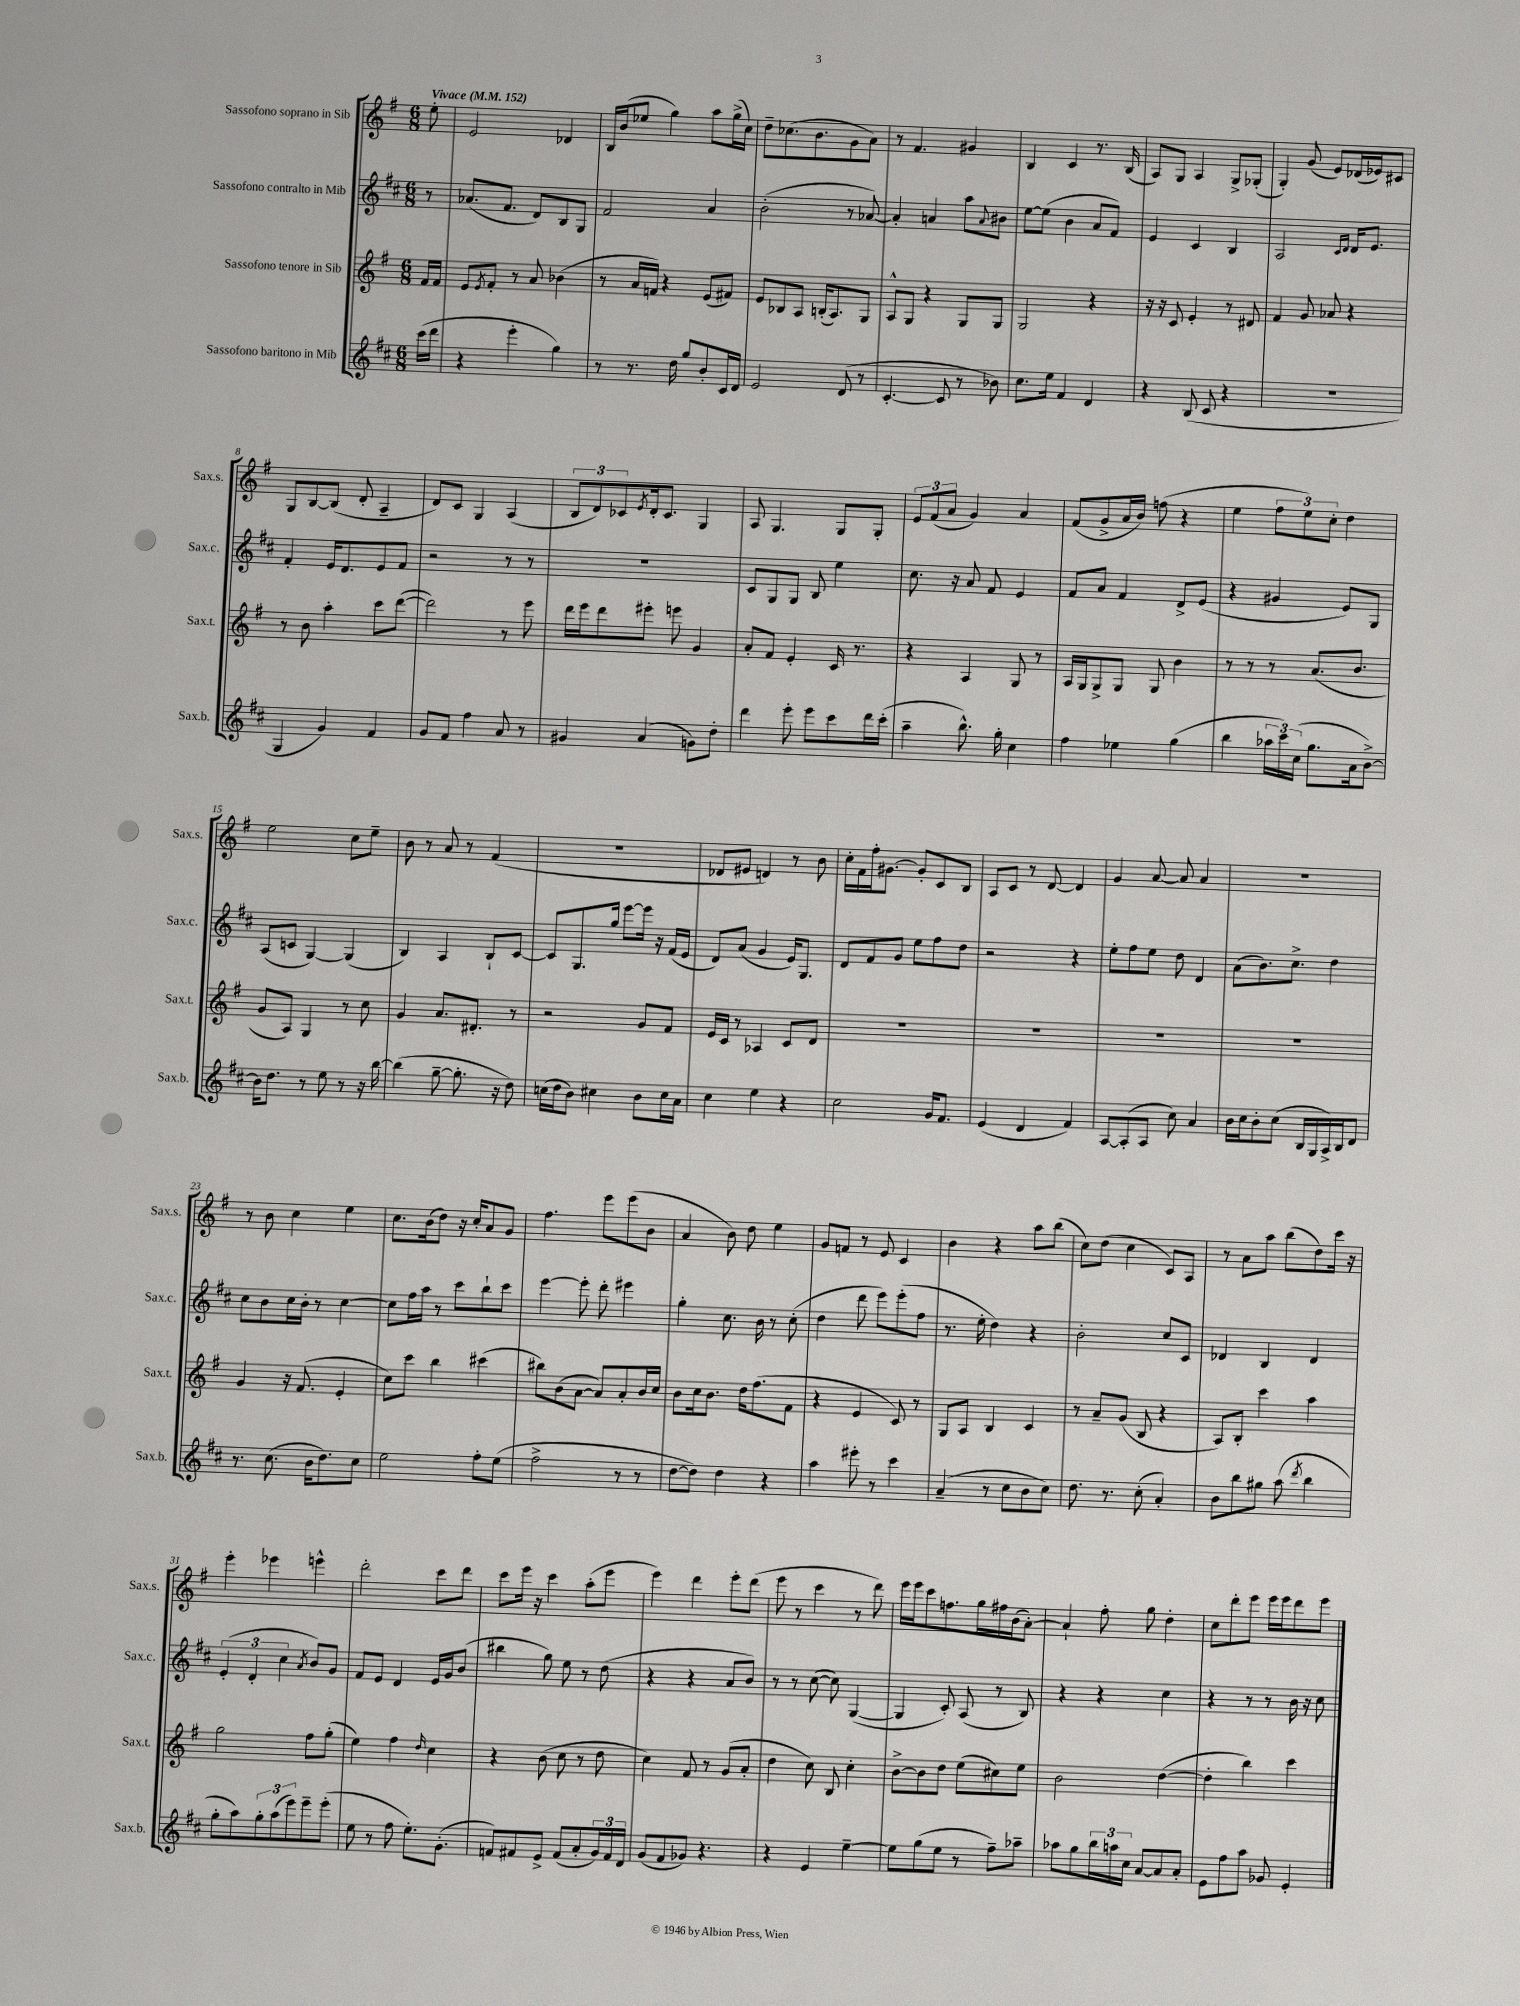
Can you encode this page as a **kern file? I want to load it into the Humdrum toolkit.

**kern	**kern	**kern	**kern
*staff4	*staff3	*staff2	*staff1
*clefG2	*clefG2	*clefG2	*clefG2
*k[f#c#]	*k[f#]	*k[f#c#]	*k[f#]
*M6/8	*M6/8	*M6/8	*M6/8
*MM152	*MM152	*MM152	*MM152
(16ccc#	16f#	8r	8ee'
16ddd	16f#	.	.
=	=	=	=
4r	8e	(8.a-	2e
.	8qe	.	.
.	8f#'	.	.
.	.	8.f#	.
4eee'	8r	.	.
.	8a	8d)	.
4gg)	(4b-	8B	4d-
.	.	8G	.
=	=	=	=
8r	8r	2f#	16B
.	.	.	(16b
8.r	16a	.	8ee-
.	16f)	.	.
.	4r	.	4gg)
16dd	.	.	.
8gg	.	.	.
8b'	(8e	4a	8aa
16c#	8f#)	.	(16gg^
16d	.	.	16cc)
=	=	=	=
2e	8e	(2b'	8dd~
.	8B-	.	(8.cc-
.	8A	.	.
.	.	.	8.b
.	(16B'	.	.
.	8.A)	.	.
(8d	.	8r	8g
8r	8G	[8a-)	8a)
=	=	=	=
[4.c#'	8A^^	4a-']	8r
.	8G	.	4.f#
.	4r	4a	.
8c#]	.	.	.
8r	8G	8aa	4g#
.	.	8qqa	.
8b-)	8G	8b#	.
=	=	=	=
8.cc#	2G	[8ee	4B
.	.	(8ee]	.
16ee	.	.	.
4f#	.	4b	4c
4d	4r	8a	8.r
.	.	8f#)	.
.	.	.	(16B
=	=	=	=
4r	16r	4e	8A)
.	16r	.	.
.	8c	.	8G
(8B	4e'	4c#	4A
8c#	.	.	.
4r	8r	4B	8G^
.	8d#	.	(8G-'
=	=	=	=
2.r	4f#	2A	4G')
.	8g	.	(8g
.	8a-	.	8e)
.	.	16qqc#	.
.	.	16qqd	.
.	4r	16d	(16d-
.	.	8.e	16e-)
.	.	.	8c#
=	=	=	=
4G	8r	4f#'	8G
.	8b	.	[8B
4g)	4aa'	16e	(8B]
.	.	8.d	.
.	.	.	8d'
4f#	8ccc	8e	4A~
.	([8ddd	8f#	.
=	=	=	=
8g	2ddd])	2r	8d)
8f#	.	.	8c
4ff#	.	.	4G
8a	8r	8r	(4A
8r	8eee	8r	.
=	=	=	=
4g#	16ddd	2.r	12B
.	16eee	.	.
.	.	.	12d)
.	8ddd	.	.
.	.	.	12c-
.	.	.	8qe
(4a	8eee#'	.	16d'
.	.	.	8.c-
.	8eee	.	.
8g)	4g	.	4G
8dd'	.	.	.
=	=	=	=
4ddd	8a'	8c#	8A
.	8f#	8G	4.G
8eee'	4e'	8G	.
8eee	.	8B	.
8ccc#	16c	4ee	8G
.	8.r	.	.
16ddd	.	.	8G'
(16ccc#'	.	.	.
=	=	=	=
4aa~	4r	8.cc#	12e
.	.	.	(12f#
.	.	.	12a
.	.	16r	.
8.bb^^)	4A	8a	4g)
.	.	8f#	.
16gg'	.	.	.
4cc#	8G	4e	4a
.	8r	.	.
=	=	=	=
4ff#	16A	8f#	(8f#
.	16G	.	.
.	8G^	8a	8g^
4ee-	8G	4f#	16a
.	.	.	16b)
.	8G	.	(8ff
(4gg	4b	8d^	4r
.	.	(8e	.
=	=	=	=
4bb	8r	4r	4ee
.	8r	.	.
24aa-	8r	4g#	12ff#
24ccc#)	.	.	.
(24cc#	.	.	12ee)
8.gg	(8.a	.	.
.	.	.	12cc'
.	.	8e)	4dd
16a	8.b	.	.
[8b^)	.	8G	.
=	=	=	=
16b]	8g	(8A	2ee
8.dd	.	.	.
.	8A)	8c	.
8r	4G	[4G)	.
8ee	.	.	.
8r	8r	(4G]	8cc
16r	8cc	.	8ee~
[16bb	.	.	.
=	=	=	=
(4bb]	4g	4B)	8b
.	.	.	8r
[8gg~	8.a	4A	8a
8.gg']	.	.	8r
.	8.d#'	.	.
.	.	8B`	(4f#
16r	.	.	.
8dd)	8r	[8c#	.
=	=	=	=
(16cc	2r	8c#]	2.r
16dd	.	.	.
8b)	.	8.G	.
4cc#	.	.	.
.	.	16gg	.
.	.	[8eee	.
8b	8g	16eee]	.
.	.	16r	.
16cc#	8f#	(16f#	.
16a	.	16e	.
=	=	=	=
4cc#	16e	8d)	8d-
.	16c	.	.
.	8r	(8a	8e#
4ee	4A-	4g	4d)
4r	8c	16e)	8r
.	.	8.G	.
.	8d	.	8b
=	=	=	=
2cc#	2.r	8d	16cc'
.	.	.	16f#
.	.	8f#	16ff#'
.	.	.	[8.g#
.	.	8g	.
.	.	8ee	8g#']
16g	.	8ff#	8c
8.f#	.	.	.
.	.	8dd	8B
=	=	=	=
(4e	2.r	2r	8A
.	.	.	8c
4d	.	.	8r
.	.	.	[8d
4f#)	.	4r	4d]
=	=	=	=
[8A	2.r	8ee'	4g
(8A']	.	8ff#	.
8A	.	8ee	[8a
8cc#)	.	8dd	8a]
4a	.	4d	4a
=	=	=	=
16b	2.r	(8a	2.r
16cc#	.	.	.
8b'	.	8.b)	.
(8cc#	.	.	.
.	.	8.cc#^	.
16B	.	.	.
16G	.	.	.
16A^)	.	4dd	.
16B	.	.	.
8d	.	.	.
=	=	=	=
8.r	4g	8cc#	8r
.	.	8b	8b
(8.cc#	.	.	.
.	16r	16cc#	4cc
.	(8.f#	16b'	.
16b	.	8r	.
8.dd)	.	.	.
.	4e'	[4cc#	4ee
8cc#	.	.	.
=	=	=	=
2ee	8cc)	8cc#]	8.cc
.	8ccc	16ff#	.
.	.	16aa	(16b
.	4bb	8r	8dd)
.	.	8ccc#	16r
.	.	.	16cc'
8ff#'	(4ccc#	8bb`	8a
(8ee	.	8ccc#	8g
=	=	=	=
2ff#^	8bb#)	[4eee	4.ff#
.	(8b	.	.
.	[8a	8eee']	.
.	8a])	8ddd'	8eee
8r	8a'	4eee#	(8eee
8r	16b	.	8b
.	16cc	.	.
=	=	=	=
[8dd	8b	4gg'	4a
8dd])	16cc	.	.
.	8.b	.	.
4dd	.	8.cc#	8b)
.	16dd	.	8dd
.	(8.ff#	16b	.
4r	.	8r	4ee
.	8f#	(8cc#'	.
=	=	=	=
4aa	4r	4dd	8g
.	.	.	8f
8eee#'	4e	8ddd	8r
8r	.	8eee)	8e
4ccc#	8c)	(8eee'	4c
.	8r	8ff#	.
=	=	=	=
(4a~	8G	8.r	4b
.	8A	.	.
.	.	16ee'	.
8r	4B	4dd)	4r
8cc#	.	.	.
8b	4c	4r	8aa
8cc#)	.	.	(8bb
=	=	=	=
8.dd	8r	2b'	8cc)
.	8a~	.	(8dd
8.r	.	.	.
.	(8g	.	4cc
(8cc#'	8B	.	.
4a')	4r	8cc#	8c)
.	.	8c#	8A
=	=	=	=
8b	8A)	4d-	8r
8bb	8B'	.	8a
8gg#	4ccc	4B	8aa
(8aa	.	.	(8bb
8qddd	.	.	.
4bb	4aa	4d-	8dd)
.	.	.	16ccc
.	.	.	16r
=	=	=	=
8gg'	2gg	(6e'	4eee'
8aa)	.	.	.
.	.	6d'	.
12gg'	.	.	4eee-
(12aa	.	6cc#	.
12eee)	.	.	.
.	.	8qa	.
8eee~	8ff#	8b)	4eee^^
(8eee'	(8gg'	8g	.
=	=	=	=
8ee	4ee)	8f#	2ddd'
8r	.	8e	.
8ff#	4ff#	4d	.
8.ee')	.	.	.
.	16qqdd	.	.
.	4cc	16e	8ccc
(8.g'	.	16g	.
.	.	(8b	8ddd
=	=	=	=
8f)	4r	4bb#	8ccc
8f#	.	.	16eee
.	.	.	16r
8e^	(8b	8gg)	4ccc
(8f#	8cc	8ee	.
8a'	8r	8r	(8aa'
24g)	8dd	(8dd	8eee
24f#	.	.	.
24d	.	.	.
=	=	=	=
(8g	4cc)	4r	4eee)
8f#	.	.	.
8g-)	8f#	4r	4ddd
4.r	8r	.	.
.	(8g	8a	8eee'
.	8a'	8b)	(8ddd
=	=	=	=
4r	4dd	8r	8eee
.	.	8r	8r
4e	8cc)	([8cc#	4ccc
.	8B	8cc#])	.
[4ee~	4cc'	([4G	8r
.	.	.	8ddd)
=	=	=	=
8ee]	[8b^	4G]	16eee
.	.	.	16eee
(8gg	8b]	.	8ccc
8ee	8dd	8c#')	8.ff
8r	(8ee	(8A	.
.	.	.	16gg
8ff#~)	8cc#)	8r	16ff#
.	.	.	(16b
8aa-~	8ee	8B)	[8a')
=	=	=	=
8aa-	2b	4r	4a`]
8gg	.	.	.
24bb	.	4r	8ff#'
24aa	.	.	.
24cc#	.	.	.
[8a	.	.	8gg
8a]	([4dd	4cc#	4dd'
8a'	.	.	.
=	=	=	=
8e	4dd']	4r	8cc
8ff#	.	.	8ddd'
8aa	4bb)	8r	8eee
8g-	.	8r	16eee
.	.	.	16eee
4e'	4ccc	16b	8ddd
.	.	16r	.
.	.	8cc#	8eee
==	==	==	==
*-	*-	*-	*-
